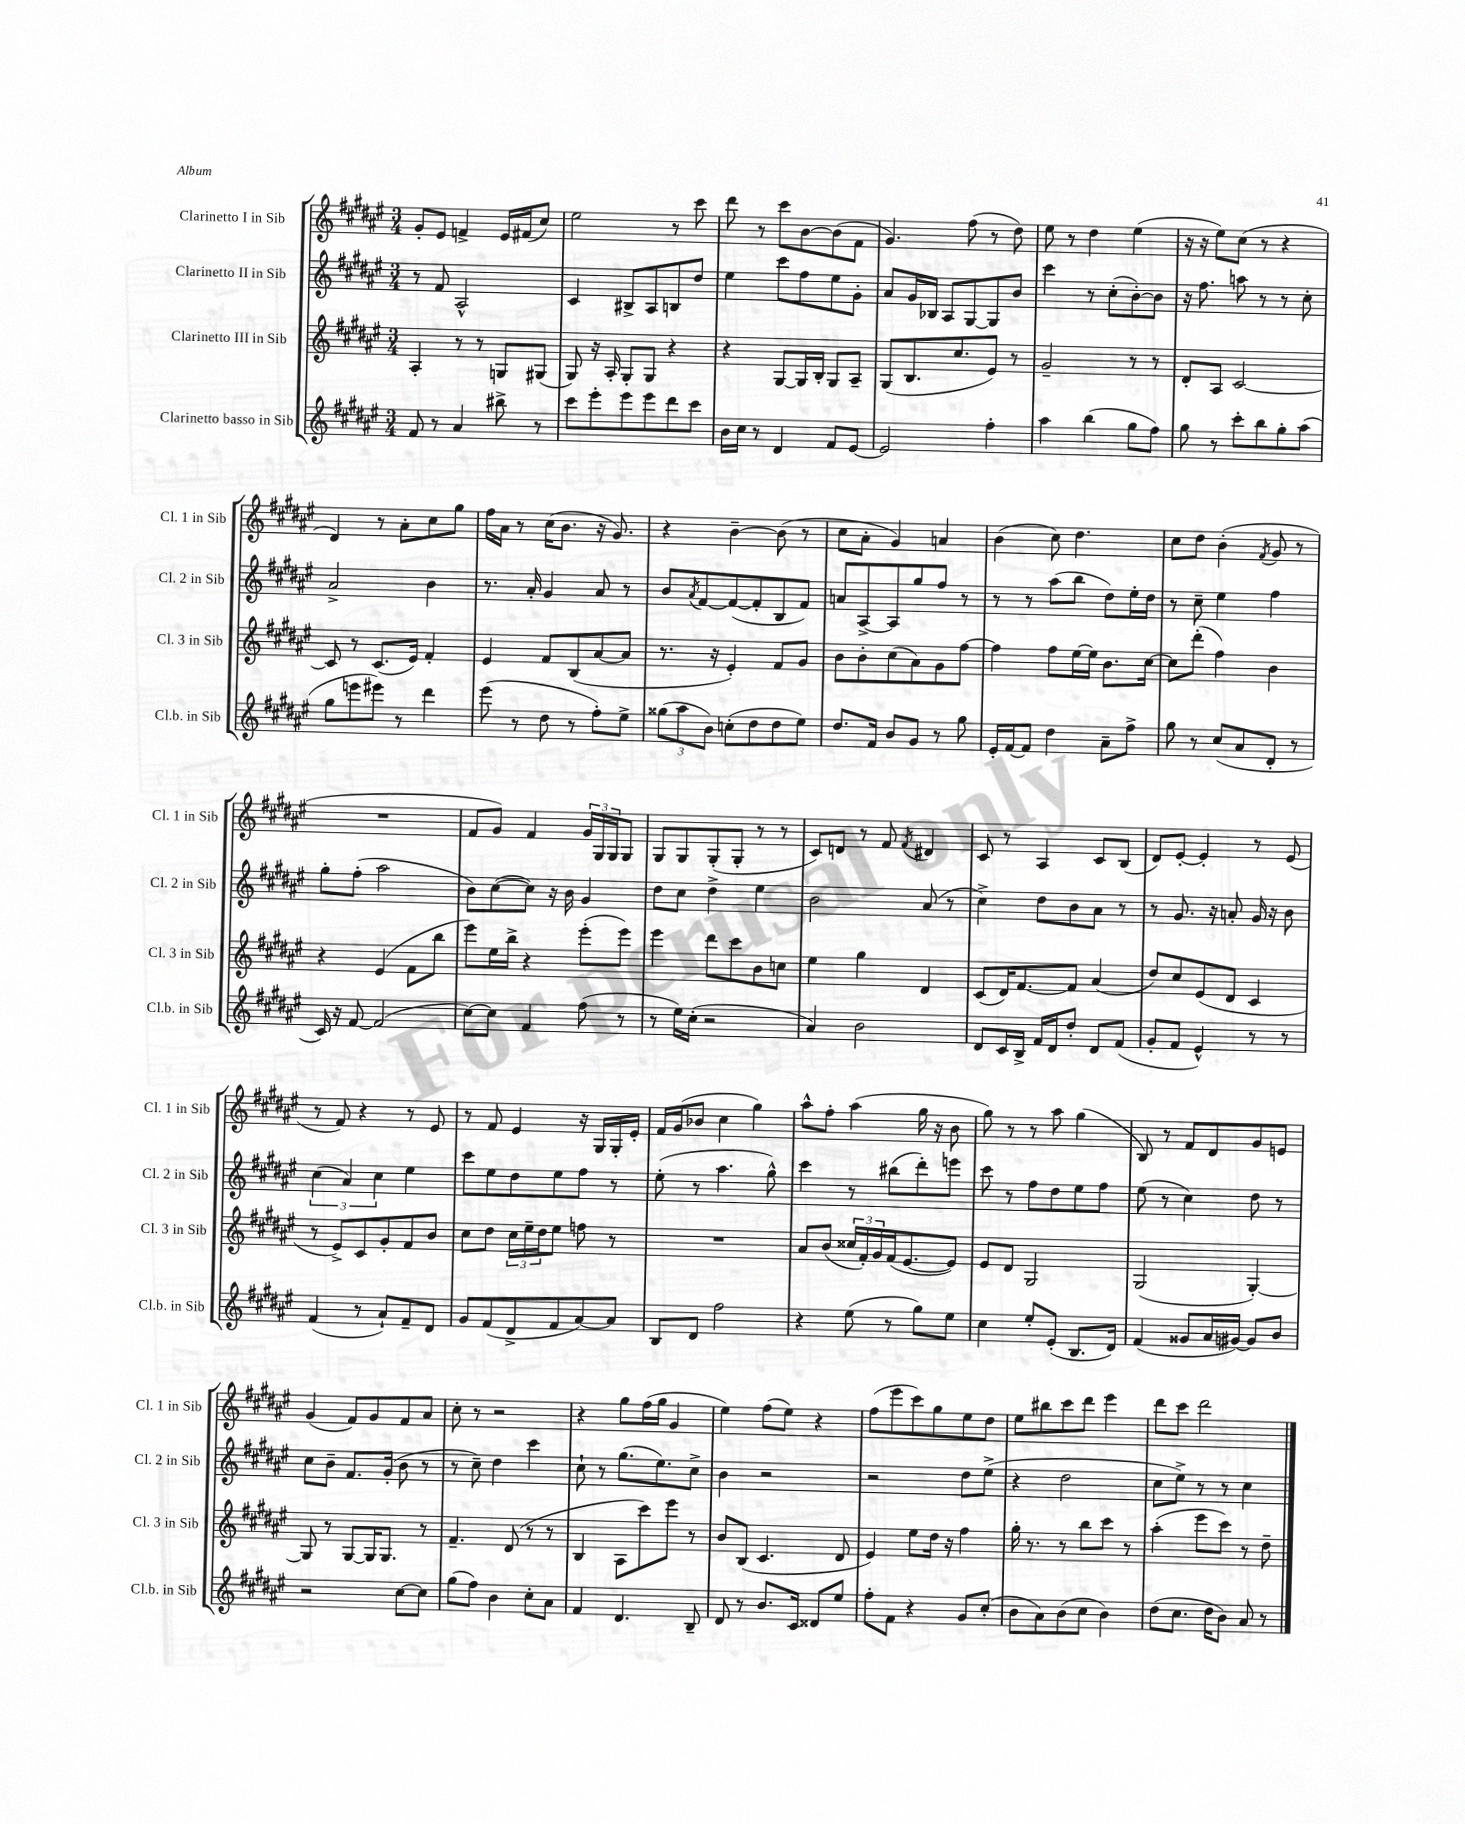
<<
\new StaffGroup <<
\new Staff = "s0" \with { instrumentName = "Clarinetto I in Sib" shortInstrumentName = "Cl. 1 in Sib" } {
    \clef treble \key fis \major \numericTimeSignature \time 3/4
    gis'8-. eis'8 f'4-> eis'16 fis'16( cis''8) |
    eis''2 r8 cis'''8 |
    dis'''8 r8 cis'''8 b'8~ b'8( fis'8 |
    gis'4.) fis''8( r8 dis''8) |
    eis''8 r8 dis''4 eis''4( |
    r16 r16 eis''8) cis''8( r8 r4 |
    dis'4) r8 ais'8-. cis''8 gis''8 |
    fis''16 ais'16 r8 cis''16( b'8. r16 gis'8.) |
    r4 b'4~-- b'8( r8 |
    cis''8 ais'8-. gis'4) a'4 |
    b'4( cis''8) dis''4. |
    cis''8 dis''8 b'4-.( \acciaccatura { fis'8 } gis'8 r8 |
    R2. |
    fis'8 gis'8) fis'4 \tuplet 3/2 { gis'16 gis16 gis16 } gis8 |
    gis8 gis8 gis8-.( gis8-. r8 r8 |
    cis'8) d'8 r8 fis'8 \acciaccatura { fis'8 } dis'4 |
    cis'8 r8 ais4 cis'8 b8( |
    dis'8) eis'8~-. eis'4-. r8 eis'8( |
    r8 fis'8) r4 r8 eis'8 |
    r8 fis'8 eis'4 r16 gis16 gis16-. eis'16-. |
    fis'16 gis'16( bes'8 cis''4 gis''4) |
    ais''8-^ fis''8-. ais''4( gis''16 r16 b'8 |
    gis''8) r8 r8 ais''8 gis''4( |
    b8) r8 fis'8 dis'8 gis'8 e'8 |
    gis'4( fis'8) gis'8 fis'8 ais'8 |
    cis''8-. r8 r2 |
    r4 gis''8 fis''16( gis''16 gis'4 |
    eis''4) fis''8( eis''8) r4 |
    fis''8( eis'''8 cis'''8) gis''8 eis''8 dis''8 |
    eis''8 bis''8 cis'''8 dis'''8 eis'''4 |
    dis'''8 cis'''8 dis'''2 \bar "|." |
}
\new Staff = "s1" \with { instrumentName = "Clarinetto II in Sib" shortInstrumentName = "Cl. 2 in Sib" } {
    \clef treble \key fis \major \numericTimeSignature \time 3/4
    r8 fis'8 ais2-^ |
    cis'4 bis8-> ais8 b8 dis''8 |
    eis''4 cis'''8 fis''8 eis''8 gis'8-. |
    ais'8 gis'16 bes16 ais8 gis8~ gis8 b'8 |
    cis'''4 r8 cis''8-.( b'8~-.) b'8 |
    r16 fis''8. a''8 r8 r8 cis''8-. |
    ais'2-> b'4 |
    r8. ais'16-. gis'4 ais'8 r8 |
    b'8 \acciaccatura { ais'8 } fis'8~ fis'8~( fis'8-. b8 fis'8) |
    a'8 ais8~-> ais8 gis''8 fis''8 r8 |
    r8 r8 ais''8( b''8 dis''8) eis''16-. dis''16 |
    r8 cis''8-- eis''4 fis''4 |
    gis''8-. fis''8-.( ais''2 |
    b'8) cis''8~( cis''8) r16 b'16 gis'4 |
    dis''8 cis''8 dis''4-> eis''4 |
    b'2 ais'8( r8 |
    cis''4->) dis''8 b'8 ais'8 r8 |
    r8 gis'8. r16 a'8-. gis'16 r16 b'8 |
    \tuplet 3/2 { cis''4( ais'4) cis''4 } eis''4 |
    cis'''8 eis''8 dis''8 eis''8 fis''8 r8 |
    eis''8-.( r8 ais''4. gis''8-^) |
    cis'''4 r8 bis''8( dis'''8-.) e'''8 |
    cis'''8 r8 fis''8 dis''8 eis''8 fis''8 |
    eis''8( r8 cis''4) dis''8 r8 |
    cis''8 b'8-- fis'8. gis'16-.( b'8 r8 |
    r8 cis''8--) dis''4 cis'''4 |
    cis''8-! r8 gis''8.( eis''8.) cis''8-> |
    b'4 r2 |
    r2 dis''8 eis''8->( |
    r4 dis''2 |
    cis''8 eis''8->) r8 r8 cis''4 \bar "|." |
}
\new Staff = "s2" \with { instrumentName = "Clarinetto III in Sib" shortInstrumentName = "Cl. 3 in Sib" } {
    \clef treble \key fis \major \numericTimeSignature \time 3/4
    ais4-. r8 r8 g8 gis8( |
    gis8) r16 ais16-. gis8-. gis8 r4 |
    r4 gis8~ gis16 b16-. gis8 ais8-- |
    gis8( b8. cis''8. eis'8) r8 |
    gis'2-- r8 r8 |
    dis'8-. ais8 cis'2~ |
    cis'8 r8 cis'8.( eis'16) fis'4-. |
    eis'4 fis'8 b8( ais'8~ ais'8 |
    r8. r16 eis'4-.) fis'8 gis'8 |
    b'8 b'8-. cis''8( ais'8) gis'8 fis''8~ |
    fis''4 fis''8 eis''16~ eis''16 b'8. cis''16~ |
    cis''8 dis'''8-.( fis''4) b'4 |
    r4 eis'4( fis'8 b''8 |
    eis'''8) eis''16 b''16-> r4 eis'''8-.( eis'''8) |
    eis'''4 dis'''8 cis'''8 b'8 c''8 |
    eis''4 gis''4 dis'4 |
    cis'8( dis'16) fis'8.~ fis'8 ais'4( |
    dis''8) cis''8 eis'8( dis'8 cis'4 |
    r8 eis'8->) cis'8 gis'8-. fis'8 b'8 |
    cis''8 dis''8 \tuplet 3/2 { cis''16 eis''16-- dis''16 } eis''8 f''8 r8 |
    R2. |
    ais'8 b'8( \tuplet 3/2 { cisis''16 fis'16-.) gis'16 } fis'16( eis'8.~ eis'8) |
    eis'8 dis'8 gis2 |
    gis2( gis4~-.) |
    gis8 r8 gis8~ gis16 gis8. r8 |
    fis'4.-- dis'8( r8 r8 |
    b4 ais8 cis'''8) eis'''8 r8 |
    b'8 b8( cis'4. dis'8 |
    eis'4) eis''8 dis''16 r16 fis''4 |
    gis''16-. r8. r8 b''8 cis'''8 r8 |
    ais''4-.( eis'''8 cis'''8) r8 dis''8-- \bar "|." |
}
\new Staff = "s3" \with { instrumentName = "Clarinetto basso in Sib" shortInstrumentName = "Cl.b. in Sib" } {
    \clef treble \key fis \major \numericTimeSignature \time 3/4
    fis'8 r8 ais'4 bis''8-> r8 |
    cis'''8 eis'''8-. eis'''8 eis'''8 dis'''8 cis'''8 |
    b'16 cis''16 r8 dis'4 fis'8 eis'8~ |
    eis'2 fis''4-. |
    ais''4 b''4( gis''8 fis''8) |
    gis''8 r8 cis'''8-. b''8 gis''8-. ais''8( |
    gis''8 e'''8 eis'''8) r8 dis'''4 |
    eis'''8( r8 dis''8 r8 fis''8-.) eis''8-> |
    \tuplet 3/2 { gisis''8( ais''8 b'8) } c''8-.( dis''8 dis''8 eis''8) |
    dis''8. fis'16 b'8 gis'8 r8 gis''8 |
    eis'16-. fis'16~ fis'8 dis''4 ais'8-- fis''8-> |
    gis''8 r8 cis''8( ais'8 dis'8-. r8 |
    cis'16) r16 fis'8~ fis'2( |
    cis''8~) cis''8 fis'4 fis''8( r8 |
    r8 eis''16) cis''16-.( r2 |
    ais'4) b'2 |
    dis'8 cis'16 b16-> fis'16 dis'16 dis''8-. dis'8 fis'8( |
    gis'8-. fis'8 eis'4-^) r8 r8 |
    fis'4( r8 ais'8-!) fis'8-- dis'8 |
    gis'8 fis'8( dis'8-> fis'8 ais'8~) ais'8 |
    b8 dis'8 fis''2 |
    r4 eis''8( r8 gis''8) eis''8 |
    cis''4 eis''8-. eis'8-.( b8. dis'16) |
    fis'4( gisis'8 ais'16 gis'16~) gis'8 b'8 |
    r2 cis''8~ cis''8 |
    gis''8( fis''8) b'4 cis''8-. ais'8 |
    fis'4 dis'4. b8-- |
    dis'8 r8 b'8. cis'16 disis'8 eis''8 |
    fis''8-. fis'8 r4 gis'8 cis''8-.( |
    b'8 ais'8) b'8( cis''8 b'4) |
    dis''8( cis''8. dis''16 b'8) ais'8 r8 \bar "|." |
}
>>
>>
\layout { \context { \Score \remove "Bar_number_engraver" } }
